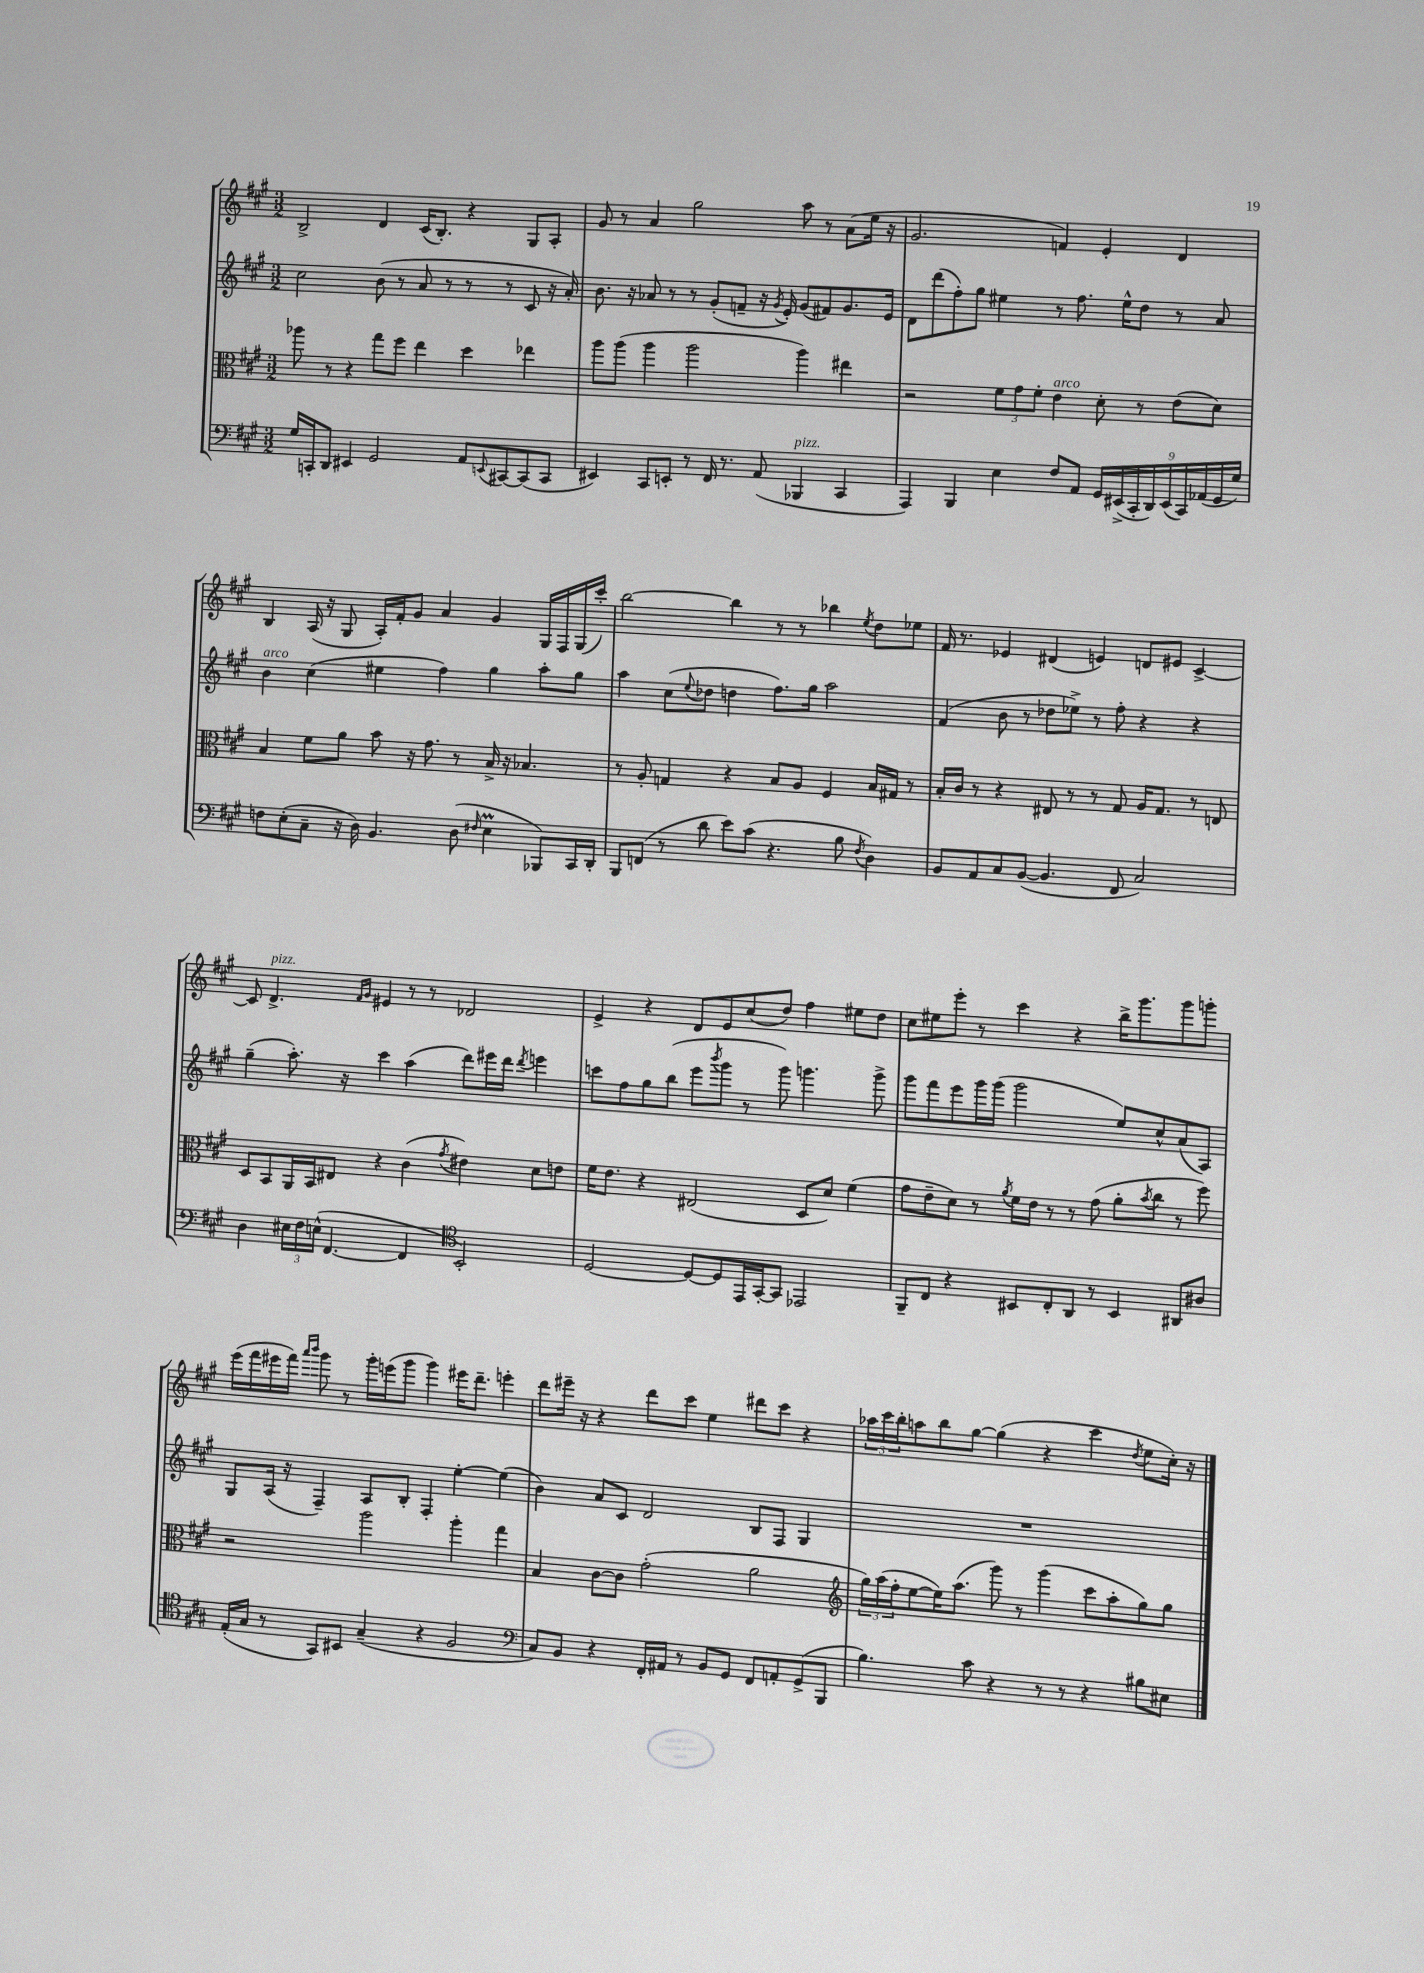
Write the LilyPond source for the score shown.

<<
\new StaffGroup <<
\new Staff = "s0" {
    \clef treble \key a \major \numericTimeSignature \time 3/2
    b2-> d'4 cis'16( b8.-.) r4 gis8 a8-. |
    gis'8 r8 a'4 gis''2 a''8 r8 a'8( e''16 r16 |
    gis'2. f'4) e'4-. d'4 |
    b4 a16( r16 gis8 a16-.) fis'16-. gis'8 a'4 gis'4 gis16 fis16 gis16( cis'''16-.) |
    b''2~ b''4 r8 r8 bes''4 \acciaccatura { e''8 } d''8 ees''8 |
    fis'16 r8. ees'4 dis'4( e'4) d'8 eis'8 cis'4~-> |
    cis'8 d'4.->^\markup { \italic "pizz." } \grace { fis'16 gis'16 } eis'4 r8 r8 des'2 |
    e'4-> r4 d'8 e'8 cis''8( d''8) fis''4 eis''8 d''8 |
    cis''8 eis''8 e'''8-. r8 cis'''4 r4 b''16-> gis'''8. gis'''8 g'''8-. |
    e'''16( fis'''16 eis'''16 fis'''16) \grace { a'''16 b'''16 } gis'''8 r8 gis'''16-. e'''16( gis'''8 gis'''4) eis'''16 d'''8.-- e'''4-. |
    d'''8 eis'''16-- r16 r4 d'''8 cis'''8 e''4 dis'''8 cis'''8 r4 |
    \tuplet 3/2 { aes''16 cis'''16 b''16-. } a''8 b''8 gis''8~ gis''4( r4 cis'''4 \acciaccatura { d''8 } e''8 cis''16-.) r16 \bar "|." |
}
\new Staff = "s1" {
    \clef treble \key a \major \numericTimeSignature \time 3/2
    cis''2 b'8( r8 a'8 r8 r8 r8 cis'8 r16 a'16-.) |
    b'8. r16 aes'8 r8 r8 gis'8-.( f'8-- r16 \acciaccatura { gis'8 } e'16-.) gis'8( fis'8) gis'8. e'16 |
    d'8 d'''8( fis''8-.) gis''8 eis''4 r8 fis''8. eis''16-^ d''8 r8 a'8 |
    b'4^\markup { \italic "arco" } cis''4( eis''4 fis''4) gis''4 a''8-. gis''8 |
    a''4 cis''8( \appoggiatura { e''8 } des''8 d''4 fis''8.) gis''16 a''2 |
    fis'4( b'8 r8 des''8 ees''8->) r8 fis''8-. r4 r4 |
    gis''4--( a''8.-.) r16 cis'''4 a''4( d'''8) eis'''16 d'''16 \acciaccatura { d'''8 } e'''4 |
    c'''8 fis''8 gis''8 b''8( e'''8 \acciaccatura { b'''8 } gis'''8 r8 gis'''8) g'''4. g'''8-> |
    gis'''8 fis'''8 e'''8 gis'''16 gis'''16( gis'''2 e''8) cis''8-^ a'8( a8) |
    gis8 a16( r16 fis4--) a8 b8-. fis4-. e''4~-. e''4( |
    b'4) a'8 cis'8 d'2 b8 fis8 gis4 |
    R1. \bar "|." |
}
\new Staff = "s2" {
    \clef alto \key a \major \numericTimeSignature \time 3/2
    aes''8 r8 r4 gis''8 fis''8 e''4 d''4 ees''4 |
    a''8 a''8( a''4 a''2 a''4) eis''4 |
    r2 \tuplet 3/2 { fis'8 gis'8 fis'8-. } e'4^\markup { \italic "arco" } d'8-. r8 e'8( d'8) |
    b4 fis'8 a'8 b'8 r16 gis'8. r8 b16-> r16 bes4. |
    r8 a8-. g4 r4 b8 a8 fis4 b16 gis16 r8 |
    b16-. cis'16 r8 r4 eis8 r8 r8 gis8 a16 gis8. r8 e8 |
    d8 b,8 a,16 b,16 eis8 r4 cis'4( \acciaccatura { gis'8 } eis'4) d'8 e'8 |
    fis'16 e'8. r4 eis2( d8 d'8) fis'4( |
    gis'8 e'8-- d'8) r8 \acciaccatura { a'8 } fis'16 e'16 r8 r8 gis'8( a'8-. \acciaccatura { b'8 } cis''8 r8 fis''8) |
    r2 a''2 a''4-. gis''4 |
    b4 cis'8~ cis'8 gis'2-.( a'2 |
    \clef treble \tuplet 3/2 { gis''16) a''16( fis''16-. } e''8~ e''16) a''8.( gis'''8) r8 gis'''4( cis'''8 a''8-. gis''8) gis''8 \bar "|." |
}
\new Staff = "s3" {
    \clef bass \key a \major \numericTimeSignature \time 3/2
    gis16 c,16-. d,8 eis,4 gis,2 a,8 \appoggiatura { e,8 } cis,8~ cis,8( cis,8 |
    eis,4) cis,8 e,8-. r8 fis,16 r8. a,8( bes,,4^\markup { \italic "pizz." } cis,4 |
    a,,4) b,,4 e4 fis8 a,8 \tuplet 9/8 { gis,16 eis,16->( cis,16-. d,16) eis,16( cis,16) aes,16( gis,16 gis16) } |
    f8 e8-.( cis8-- r16 d16) b,4. d8( \grace { fis16 } e4\prall bes,,8) cis,16 d,16-. |
    b,,8 f,8( r8 d'8 e'8) cis'8( r4. b8 \acciaccatura { fis8 } d4) |
    b,8 a,8 cis8 b,8~( b,4. fis,8 cis2) |
    d4 \tuplet 3/2 { eis16 fis16 e16-^( } fis,4.~ fis,4 \clef tenor b,2-.) |
    d2~ d8~ d8 e,16 gis,16~-. gis,8 ees,2 |
    fis,8-- cis8 r4 bis,8 cis8-. a,8 r8 bis,4 ais,8 ais8 |
    e16-.( gis16 r8 gis,8) bis,8 gis4--( r4 fis2 |
    \clef bass cis8) b,8 r4 fis,16-. ais,16 r8 b,8 gis,8 fis,8 a,8-. gis,8->( b,,8 |
    b4.) cis'8 r4 r8 r8 r4 bis8 eis8 \bar "|." |
}
>>
>>
\layout { \context { \Score \remove "Bar_number_engraver" } }
